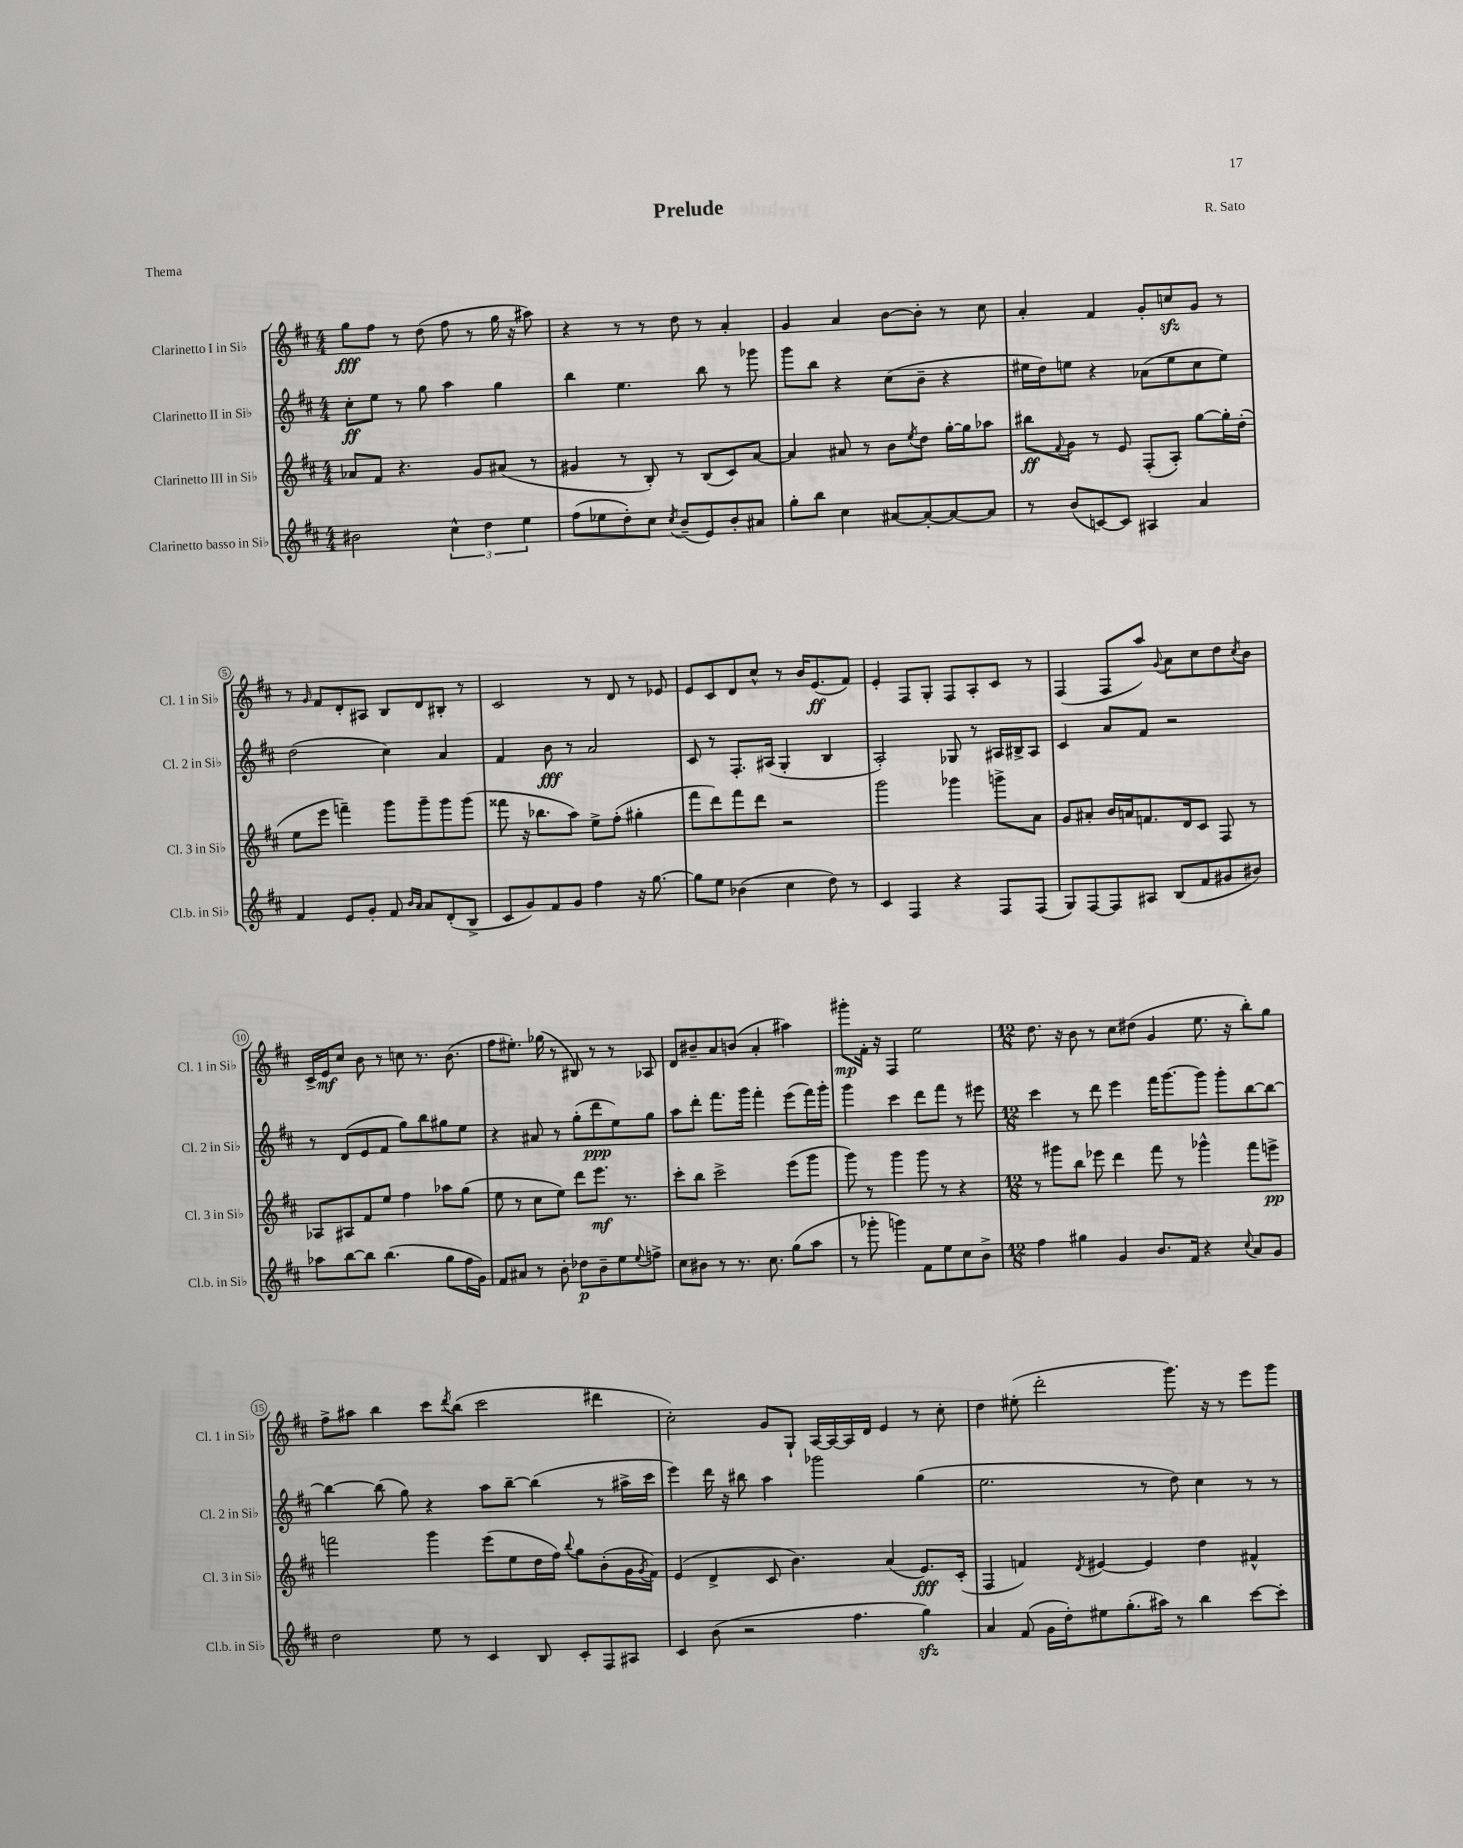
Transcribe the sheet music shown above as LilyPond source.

\header { title = "Prelude" composer = "R. Sato" piece = "Thema" }
<<
\new StaffGroup <<
\new Staff = "s0" \with { instrumentName = "Clarinetto I in Sib" shortInstrumentName = "Cl. 1 in Sib" } {
    \clef treble \key d \major \numericTimeSignature \time 4/4
    g''8\fff fis''8 r8 d''8( fis''8 r8 g''16 r16 ais''8) |
    r4 r8 r8 d''8 r8 a'4-. |
    g'4 a'4 b'8~ b'8-. r8 cis''8 |
    a'4-. fis'4 g'8-. c''8\sfz g'8 r8 |
    r8 \grace { g'16 } fis'8 d'8-. ais8 b8 d'8 bis8-. r8 |
    cis'2 r8 d'8 r8 ees'8 |
    e'8 cis'8 d'8 cis''8-^ r8 b'16 e'8.\ff( fis'8) |
    e'4-. fis8 g8-. fis8 a8-. cis'8 r8 |
    fis4( fis8 a''8) \appoggiatura { g'8 } a'8 cis''8 d''8 \acciaccatura { cis''8 } b'8 |
    cis'16-> e'16\mf cis''8 b'8 r8 c''8 r8. b'8.( |
    fis''8 eis''8.-.) ges''16( r8 bis8) r8 r8 aes8 |
    d'8 bis'8-- a'8 b'8( a'4-. ais''4) |
    gis'''8-.\mp fis'16-. r16 fis4 e''2 |
    \numericTimeSignature \time 12/8 d''8. r16 b'8 r8 cis''8 dis''8( g'4 e''8. r16 b''8-.) g''8 |
    fis''8-> ais''8 b''4 cis'''8 \acciaccatura { d'''8 } b''8( cis'''2 dis'''4 |
    cis''2-.) g'8 g8-! a16~ a16~ a16 d'16 e'4 r8 cis''8-. |
    d''4 eis''8-.( d'''2-. g'''8.) r16 r8 e'''8 g'''8 \bar "|." |
}
\new Staff = "s1" \with { instrumentName = "Clarinetto II in Sib" shortInstrumentName = "Cl. 2 in Sib" } {
    \clef treble \key d \major \numericTimeSignature \time 4/4
    cis''8-.\ff e''8 r8 g''8 a''4 g''4 |
    b''4 e''4. b''8 r8 ges'''8 |
    g'''8 b''8 r4 cis''8( b'8-- r4 |
    eis''16 d''16) e''8 r4 aes'8( e''8 cis''8 e''8) |
    d''2( cis''4) a'4 |
    fis'4 b'8\fff r8 a'2 |
    cis'8 r8 fis8.-. ais16( g4-. b4 |
    a2-.) ges8 r8 ais16 bis16-> ais8 |
    cis'4 a'8 fis'8 r2 |
    r8 d'8( e'8 fis'8 g''8) b''8 gis''8 e''8 |
    r4 ais'8 r8 g''8-.( d'''8\ppp e''8) g''8 |
    a''8 d'''8-. fis'''8. g'''16 fis'''4-. e'''8( fis'''16) g'''16-. |
    g'''4 cis'''4 d'''8 fis'''8 r8 eis'''8 |
    \numericTimeSignature \time 12/8 cis'''4 r8 d'''8 e'''4 fis'''16 g'''8.~ g'''8 g'''8-. b''8~ b''8~ |
    b''4~ b''8( g''8) r4 a''8 b''8~-- b''4( r8 ais''16-> cis'''16 |
    e'''4) d'''16 r16 bis''8 a''4 ges'''2 g''4( |
    e''2. r8 d''8) cis''4 r8 r8 \bar "|." |
}
\new Staff = "s2" \with { instrumentName = "Clarinetto III in Sib" shortInstrumentName = "Cl. 3 in Sib" } {
    \clef treble \key d \major \numericTimeSignature \time 4/4
    aes'8 fis'8 r4. g'8 ais'8( r8 |
    gis'4 r8 b8-.) r8 b8( cis'8) a'8~ |
    a'4 ais'8 r8 b'8 \acciaccatura { e''8 } d''8 g''16~-. g''16 aes''8 |
    bis''8\ff \appoggiatura { fis'8 } g'8 r8 e'8 fis8-.( a8-.) g''8~ g''16-. d''16-.( |
    e''8 e'''8 f'''4--) g'''8 g'''8-- g'''8 g'''8( |
    fisis'''8 r16 bes''8. a''8) e''8-> fis''8-.( gis''4-. |
    fis'''8 d'''8) fis'''8 d'''8 r2 |
    g'''2 ges'''4 g'''8-> a'8 |
    g'8 ais'8-. b'16 a'16 f'8. d'16 cis'8 fis8 r8 |
    aes8 ais8 fis'8 e''8 fis''4 aes''8 g''8( |
    e''8 r8 cis''8 e''8) d'''8 e'''8.\mf r8. |
    cis'''8-. b''8 cis'''2-> e'''8( g'''8 |
    g'''8) r8 g'''4 g'''8 r8 r4 |
    \numericTimeSignature \time 12/8 r8 gis'''8 b''8 ees'''8 d'''4 fis'''8 r8 ges'''4-^ fis'''8 e'''8->\pp |
    f'''2 g'''4 e'''8( e''8 d''16 fis''16) \appoggiatura { b''8 } g''8 b'8-.( g'16 \acciaccatura { g'8 } fis'16) |
    e'4( d'4-> cis'8 b'4.) a'4( e'8.\fff) cis'16-.( |
    fis4 f'4) \acciaccatura { d'8 } eis'4~ eis'4 d''4 fis'4-^ \bar "|." |
}
\new Staff = "s3" \with { instrumentName = "Clarinetto basso in Sib" shortInstrumentName = "Cl.b. in Sib" } {
    \clef treble \key d \major \numericTimeSignature \time 4/4
    bis'2 \tuplet 3/2 { cis''4-^ d''4 e''4 } |
    fis''8( ees''8 d''8-.) cis''8 \acciaccatura { cis''8 } b'8--( e'8) b'8-. ais'8 |
    g''8-. b''8 cis''4 ais'8~ ais'8~-. ais'8~ ais'8 |
    r8 b'8( c'8~) c'8 ais4 a'4 |
    fis'4 e'8 g'8-. fis'8 \grace { b'16 a'16 } a'8 d'8-.( b8-> |
    cis'8 g'8) fis'8 g'8 fis''4 r16 g''8.~ |
    g''8 e''8 bes'4( cis''4 d''8) r8 |
    cis'4 fis4 r4 fis8 fis8( |
    g8) fis8~ fis8 ais8 b8( fis'8 gis'8 bis'8) |
    aes''8 b''8~ b''8 b''4.( g''8 fis''16 g'16) |
    fis'8 ais'8 r8 b'8-. des''8\p b'8-- e''8 \appoggiatura { e''8 } f''8-> |
    cis''8 bis'8 r8 r8. cis''8. g''8( a''8 |
    r8 ges'''8-. g'''4) fis'8 e''8 cis''8 b'8-> |
    \numericTimeSignature \time 12/8 fis''4 gis''4 g'4 b'8. fis'16 r4 \appoggiatura { cis''8 } a'8 g'8 |
    d''2 e''8 r8 cis'4 b8 cis'8-. fis8 ais8 |
    cis'4 b'8( r2 fis''4. g''4\sfz) |
    a'4 fis'8( g'16 d''16-.) eis''8 g''8.-.( ais''16) r8 b''4 cis'''8~ cis'''8-. \bar "|." |
}
>>
>>
\layout { \context { \Score \override BarNumber.stencil = #(make-stencil-circler 0.1 0.3 ly:text-interface::print) } }
